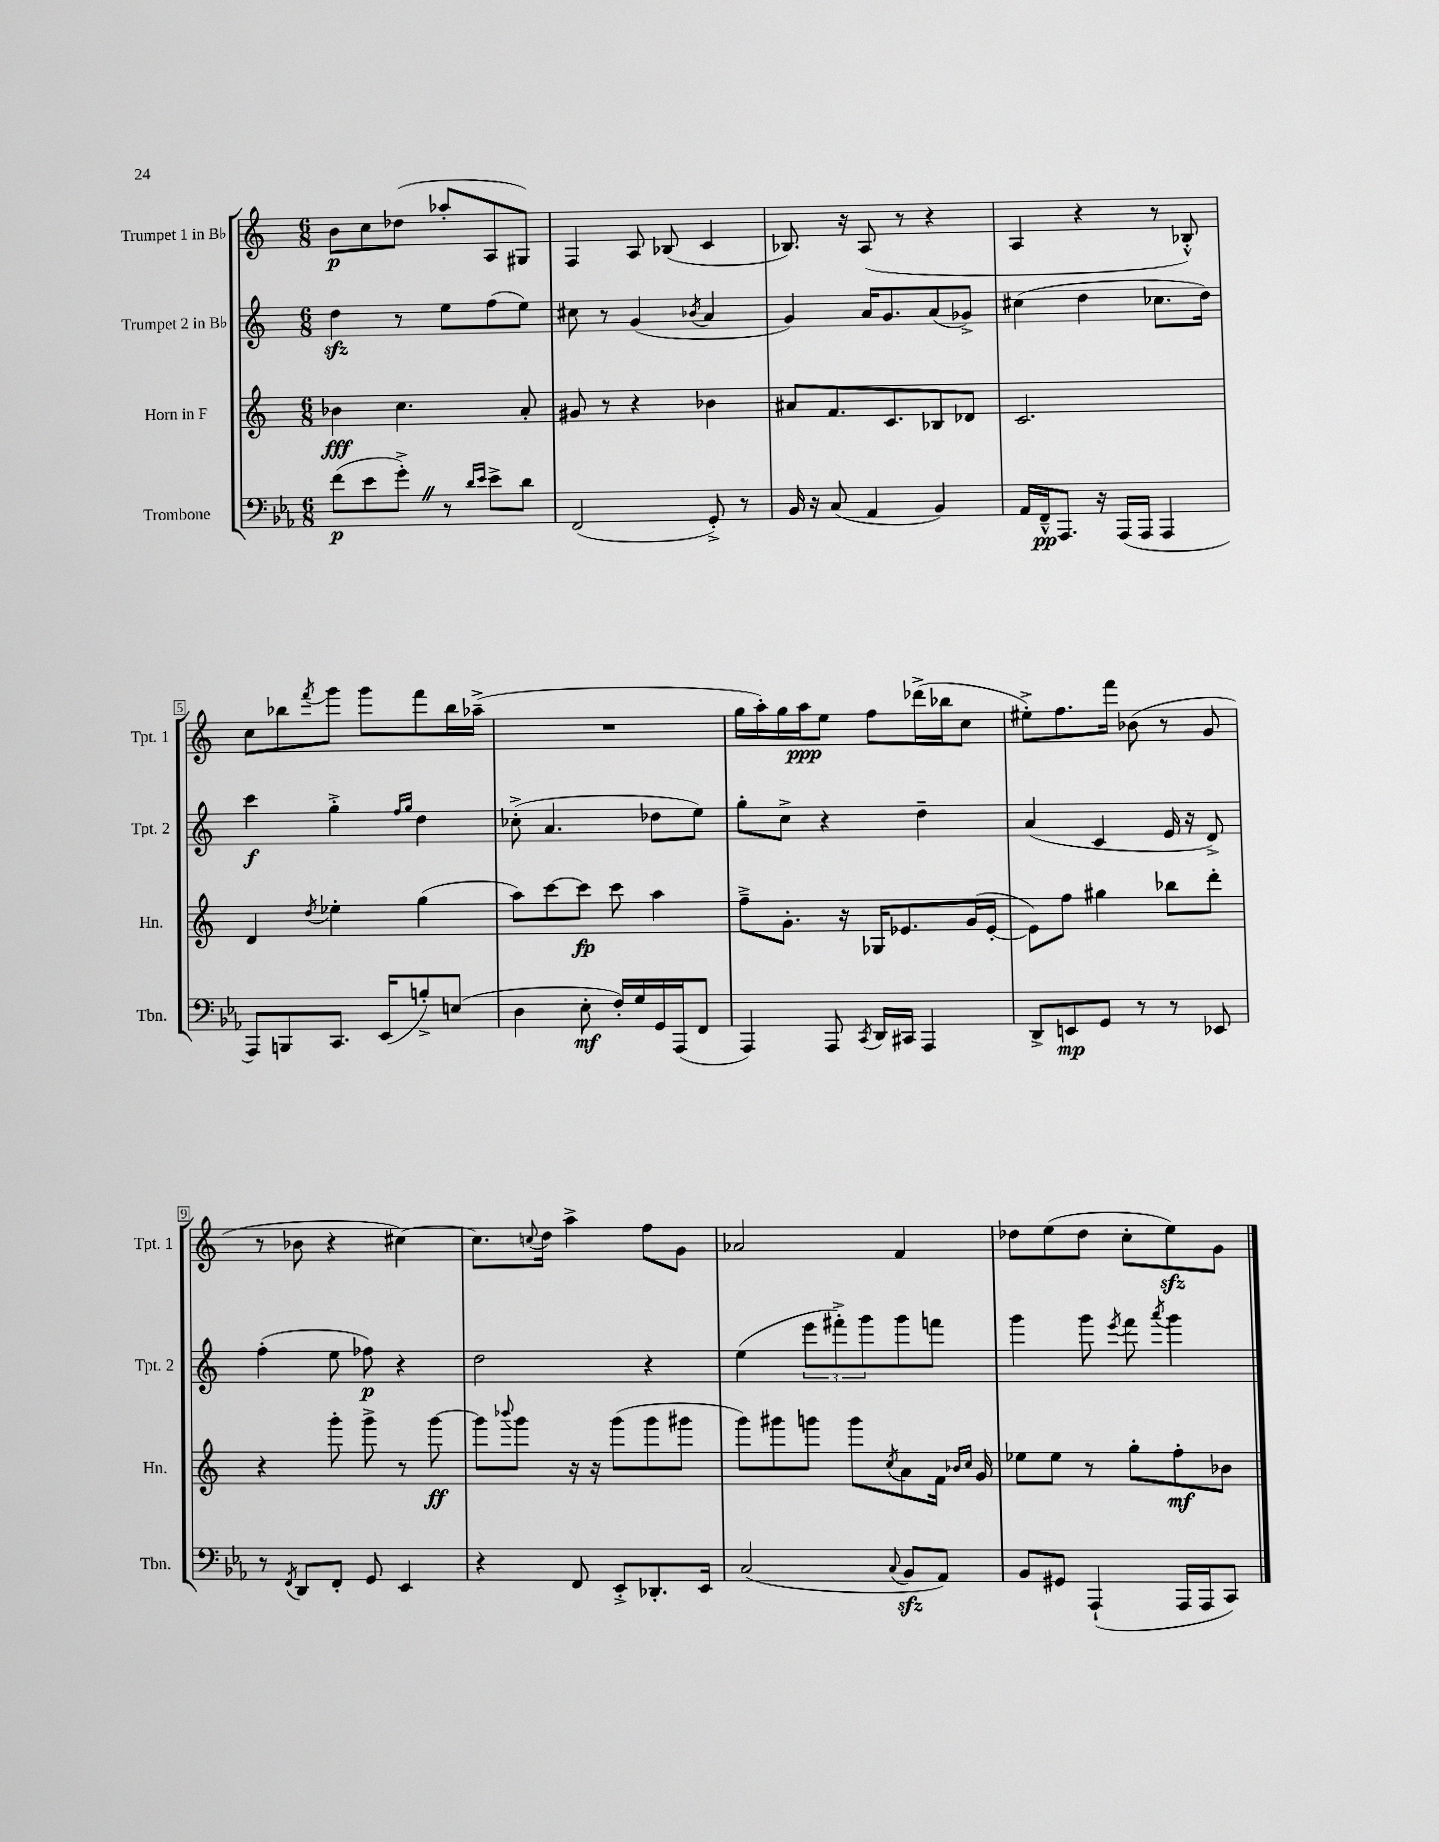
<<
\new StaffGroup <<
\new Staff = "s0" \with { instrumentName = "Trumpet 1 in Bb" shortInstrumentName = "Tpt. 1" } {
    \clef treble \key c \major \numericTimeSignature \time 6/8
    b'8\p c''8 des''8( aes''8-. a8 gis8) |
    f4 a8 bes8( c'4 |
    bes8.) r16 a8( r8 r4 |
    a4 r4 r8 bes8-.-^) |
    c''8 bes''8 \acciaccatura { f'''8 } g'''8 g'''8 f'''8 bes''16 aes''16--->( |
    R2. |
    g''16 a''16-.) g''16 a''16\ppp e''8 f''8 des'''16->( bes''16 c''8 |
    eis''8-.->) f''8. f'''16 bes'8( r8 g'8 |
    r8 bes'8 r4 cis''4~) |
    cis''8. \appoggiatura { c''8 } d''16 a''4-> f''8 g'8 |
    aes'2 f'4 |
    des''8 e''8( des''8 c''8-. e''8\sfz) g'8 \bar "|." |
}
\new Staff = "s1" \with { instrumentName = "Trumpet 2 in Bb" shortInstrumentName = "Tpt. 2" } {
    \clef treble \key c \major \numericTimeSignature \time 6/8
    d''4\sfz r8 e''8 f''8( e''8) |
    cis''8 r8 g'4( \acciaccatura { bes'8 } a'4 |
    g'4) a'16 g'8. a'8( ges'8->) |
    cis''4( d''4 ces''8. d''16) |
    c'''4\f g''4-.-> \grace { f''16 g''16 } d''4 |
    ces''8-.->( a'4. des''8 e''8) |
    g''8-. c''8-> r4 d''4-- |
    a'4( c'4 e'16 r16 d'8->) |
    f''4-.( e''8 fes''8\p) r4 |
    d''2 r4 |
    e''4( \tuplet 3/2 { e'''8 fis'''8-.->) g'''8 } g'''8 f'''8 |
    g'''4 g'''8 \acciaccatura { e'''8 } f'''8 \acciaccatura { a'''8 } g'''4 \bar "|." |
}
\new Staff = "s2" \with { instrumentName = "Horn in F" shortInstrumentName = "Hn." } {
    \clef treble \key c \major \numericTimeSignature \time 6/8
    bes'4\fff c''4. a'8-. |
    gis'8 r8 r4 bes'4 |
    ais'8 f'8. c'8. bes8 des'8 |
    c'2. |
    d'4 \acciaccatura { d''8 } ees''4-. g''4( |
    a''8) c'''8~ c'''8\fp c'''8 a''4 |
    f''8---> g'8.-. r16 ges16 ees'8. g'16( ees'16~-. |
    ees'8) f''8 gis''4 bes''8 d'''8-. |
    r4 g'''8-. g'''8-> r8 g'''8~\ff |
    g'''8 \appoggiatura { bes'''8 } g'''8 r16 r16 g'''8( g'''8 gis'''8 |
    g'''8) gis'''8 g'''8 g'''8 \acciaccatura { c''8 } a'8 f'16 \grace { bes'16 c''16 } g'16 |
    ees''8 ees''8 r8 g''8-. f''8-.\mf bes'8 \bar "|." |
}
\new Staff = "s3" \with { instrumentName = "Trombone" shortInstrumentName = "Tbn." } {
    \clef bass \key ees \major \numericTimeSignature \time 6/8
    f'8\p( ees'8 g'8-.->) \once \override BreathingSign.text = \markup { \musicglyph "scripts.caesura.straight" } \breathe r8 \grace { d'16 ees'16 } ees'8-> d'8 |
    f,2( g,8-.->) r8 |
    bes,16 r16 c8( aes,4 bes,4) |
    aes,16 f,16---^\pp aes,,8. r16 aes,,16( aes,,16 aes,,4 |
    aes,,8) b,,8 c,8. ees,16( b8-.->) e8( |
    d4 ees8-.\mf f16-.) g16 g,16 aes,,16( f,8 |
    aes,,4) aes,,8 \acciaccatura { c,8 } d,16 cis,16 aes,,4 |
    d,8-> e,8\mp g,8 r8 r8 ees,8 |
    r8 \acciaccatura { f,8 } d,8 f,8-. g,8 ees,4 |
    r4 f,8 ees,8-.-> des,8.-. ees,16 |
    c2( \appoggiatura { c8 } bes,8\sfz aes,8) |
    bes,8 gis,8 aes,,4-!( aes,,16 aes,,16 c,8) \bar "|." |
}
>>
>>
\layout { \context { \Score \override BarNumber.stencil = #(make-stencil-boxer 0.1 0.3 ly:text-interface::print) } }
